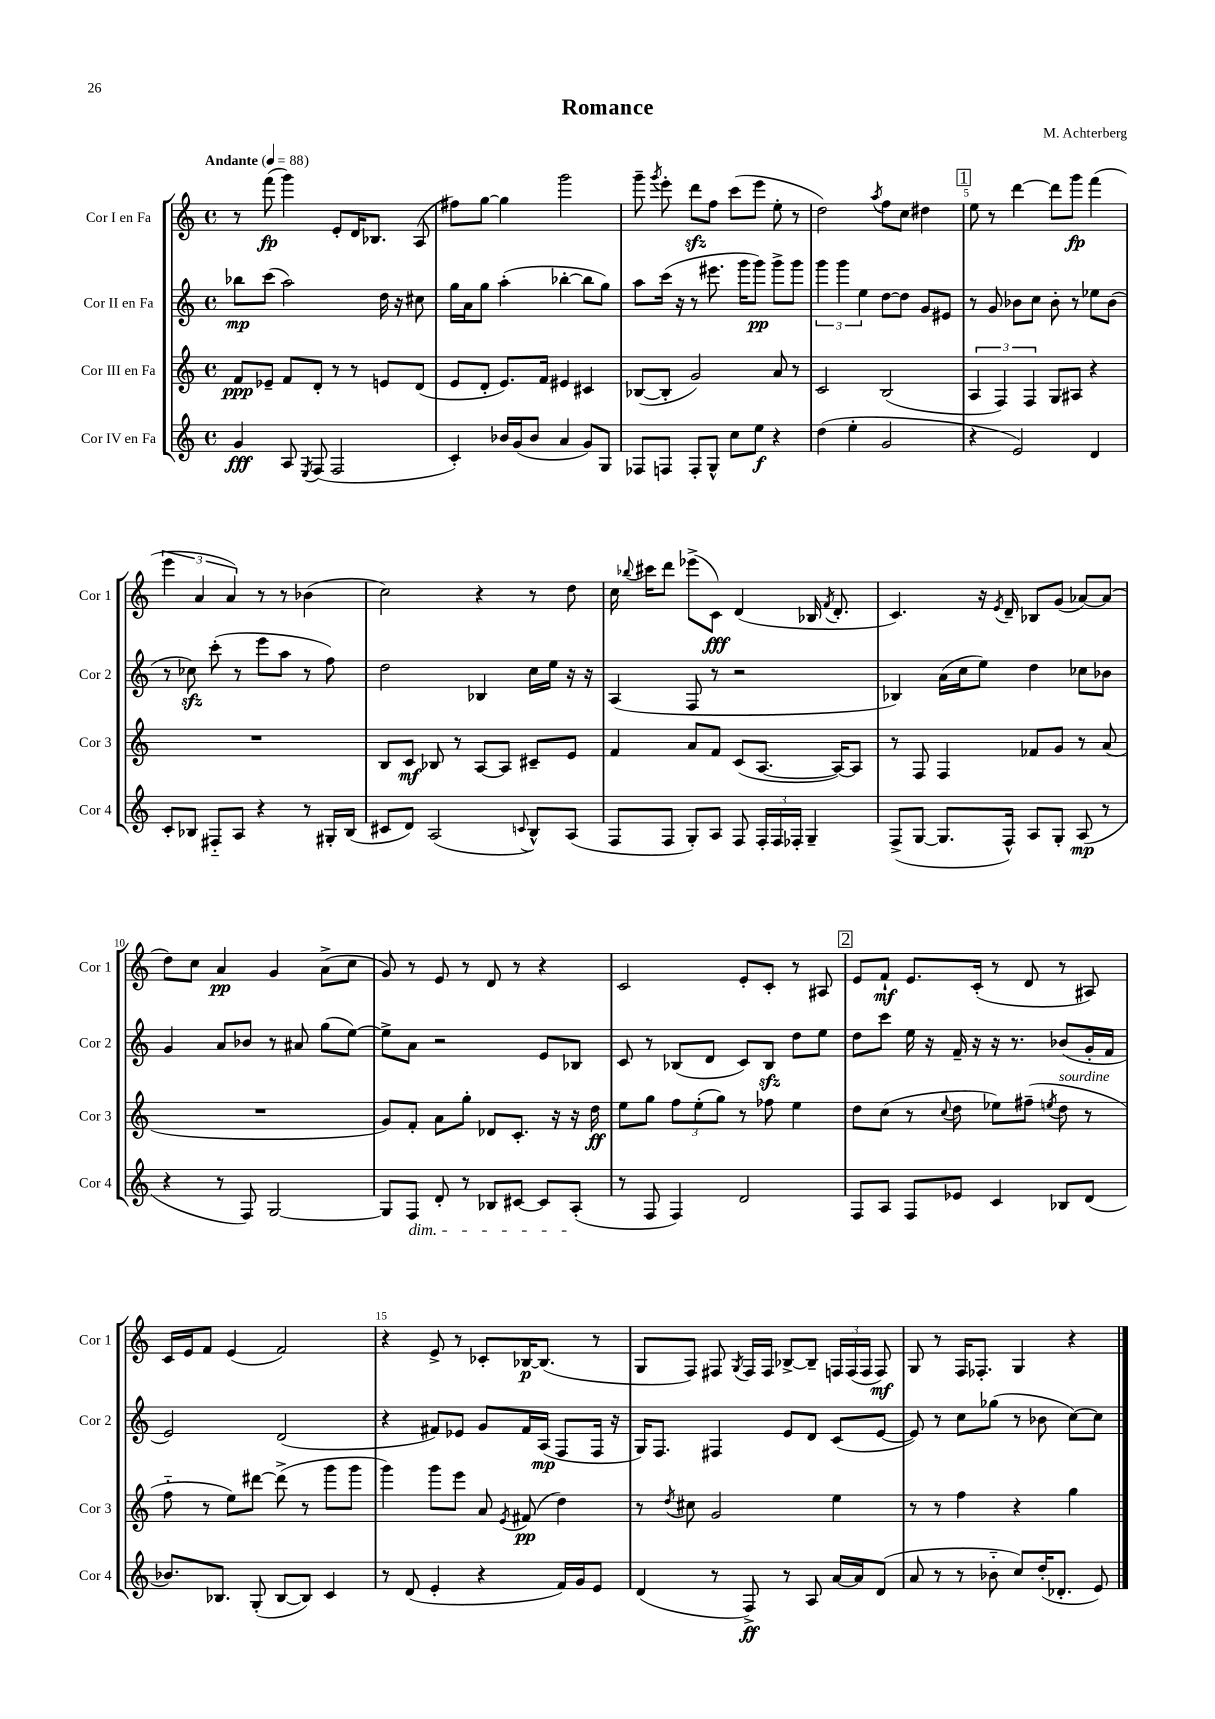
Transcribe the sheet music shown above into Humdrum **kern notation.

**kern	**kern	**kern	**kern
*staff4	*staff3	*staff2	*staff1
*clefG2	*clefG2	*clefG2	*clefG2
*k[]	*k[]	*k[]	*k[]
*M4/4	*M4/4	*M4/4	*M4/4
*met(c)	*met(c)	*met(c)	*met(c)
*MM88	*MM88	*MM88	*MM88
4g	8f	8bb-	8r
.	8e-~	(8ccc	(8fff
8A	8f	2aa)	4ggg)
8qE	.	.	.
(8F	8d'	.	.
2F	8r	.	8e'
.	8r	.	16d
.	.	.	8.B-
.	8e	16dd	.
.	.	16r	.
.	(8d	8cc#	(8A
=	=	=	=
4c')	8e	16gg	8ff#)
.	.	16a	.
.	8d'	8gg	[8gg
16b-	8.e)	(4aa'	4gg]
(16g	.	.	.
8b-	.	.	.
.	16f	.	.
4a	4e#	[4bb-'	2ggg
8g)	4c#	8bb-]	.
8G	.	8gg)	.
=	=	=	=
8F-	([8B-	8aa	8ggg~
.	.	.	8qggg
8F	8B-']	(16ccc	8eee'
.	.	16r	.
8F'	2g)	8r	8ddd
8G^^	.	8.eee#	8ff
8cc	.	.	(8ccc
.	.	16ggg	.
8ee	.	8ggg)	8eee
4r	8a	8ggg^	8ee'
.	8r	8ggg	8r
=	=	=	=
(4dd	2c	6ggg	2dd)
.	.	6ggg	.
4ee'	.	.	.
.	.	6ee	.
.	.	.	8qaa
2g	(2B	[8dd	8ff
.	.	8dd]	8cc
.	.	8g	4dd#
.	.	8e#	.
=	=	=	=
4r	6A	8r	8ee
.	.	8g	8r
.	6F)	.	.
2e)	.	8b-	[4ddd
.	6F	.	.
.	.	8cc	.
.	8G	8b-'	8ddd]
.	8A#	8r	8ggg
4d	4r	8ee-	(4fff
.	.	(8b-	.
=	=	=	=
8c'	1r	8r	6eee
8B-	.	8cc-)	.
.	.	.	6a
8F#'~	.	(8ccc'	.
.	.	.	6a)
8A	.	8r	.
4r	.	8eee	8r
.	.	8aa	8r
8r	.	8r	(4b-
16G#'	.	8ff)	.
(16B-	.	.	.
=	=	=	=
8c#	8B	2dd	2cc)
8d)	8c	.	.
(2A	8B-	.	.
.	8r	.	.
.	[8A	4B-	4r
.	8A]	.	.
8qqc	.	.	.
8B^^)	8c#~	16cc	8r
.	.	16ee	.
(8A	8e	16r	8dd
.	.	16r	.
=	=	=	=
8F	4f	(4A	16cc
.	.	.	8qqbb-
.	.	.	16ccc#
8F	.	.	8ddd
8G')	8a	8F	(8eee-^
8A	8f	8r	8c)
8F	(8c	2r	(4d
24F'	[8.A	.	.
24F	.	.	.
24F-'	.	.	.
4G~	.	.	16B-
.	.	.	8qf
.	16A_)	.	8.d'
.	8A]	.	.
=	=	=	=
(8F^	8r	4B-)	4.c)
[8G	8F	.	.
8.G]	4F	(16a	.
.	.	16cc	.
.	.	8ee)	16r
.	.	.	8qe
16F^^)	.	.	16d~
8A	8f-	4dd	8B-
8G'	8g	.	(8g
(8A	8r	8cc-	[8a-)
8r	(8a	8b-	(8a-]
=	=	=	=
4r	1r	4g	8dd)
.	.	.	8cc
8r	.	8a	4a
8F)	.	8b-	.
[2G	.	8r	4g
.	.	8a#	.
.	.	(8gg	(8a^
.	.	[8ee)	8cc
=	=	=	=
8G]	8g)	8ee^]	8g)
8F	8f'	8a	8r
8d'	8a	2r	8e
8r	8gg'	.	8r
8B-	8d-	.	8d
[8c#	8.c'	.	8r
8c#]	.	8e	4r
.	16r	.	.
(8A'	16r	8B-	.
.	16dd	.	.
=	=	=	=
8r	8ee	8c	2c
8F	8gg	8r	.
4F)	12ff	(8B-	.
.	(12ee'	.	.
.	.	8d	.
.	12gg)	.	.
2d	8r	8c)	8e'
.	8ff-	8B-	8c'
.	4ee	8dd	8r
.	.	8ee	8A#
=	=	=	=
8F	8dd	8dd	8e
8A	(8cc	8ccc	8f`
8F	8r	16ee	8.e
.	.	16r	.
.	8qqcc	.	.
8e-	8dd	16f~	.
.	.	16r	(16c'
4c	8ee-)	16r	8r
.	.	8.r	.
.	(8ff#~	.	8d
.	8qee	.	.
8B-	8dd	(8b-	8r
(8d	8r	16g'	8A#)
.	.	16f	.
=	=	=	=
8.b-)	8ff'~	2e)	16c
.	.	.	16e
.	8r	.	8f
8.B-	.	.	.
.	8ee)	.	(4e
(8G'	[8ddd#	.	.
[8B-	(8ddd#^]	(2d	2f)
8B-])	8r	.	.
4c	8ggg	.	.
.	8ggg	.	.
=	=	=	=
8r	4ggg)	4r	4r
(8d	.	.	.
4e'	8ggg	8f#)	8e^
.	8eee	8e-	8r
4r	8a	8g	8c-'
.	8qe	.	.
.	(8f#	16f#	[16B-
.	.	(16A	(8.B-]
16f)	4dd)	8F	.
16g	.	.	.
8e	.	16F	8r
.	.	16r	.
=	=	=	=
(4d	8r	16G)	8G
.	.	8.F	.
.	8qdd	.	.
.	8cc#	.	8F)
8r	2g	4F#	8F#
.	.	.	8qG
8F^)	.	.	16F#
.	.	.	16F#
8r	.	8e	[8B-^
8A	.	8d	8B-~]
[16a	4ee	(8c	24F
.	.	.	(24F
16a]	.	.	.
.	.	.	24F
(8d	.	[8e	8F)
=	=	=	=
8a	8r	8e])	8G
8r	8r	8r	8r
8r	4ff	8cc	16F
.	.	.	8.F-'
8b-'~	.	(8gg-	.
8cc)	4r	8r	4G
(16dd'	.	8b-	.
8.d-'	.	.	.
.	4gg	[8cc)	4r
8e)	.	8cc]	.
==	==	==	==
*-	*-	*-	*-
